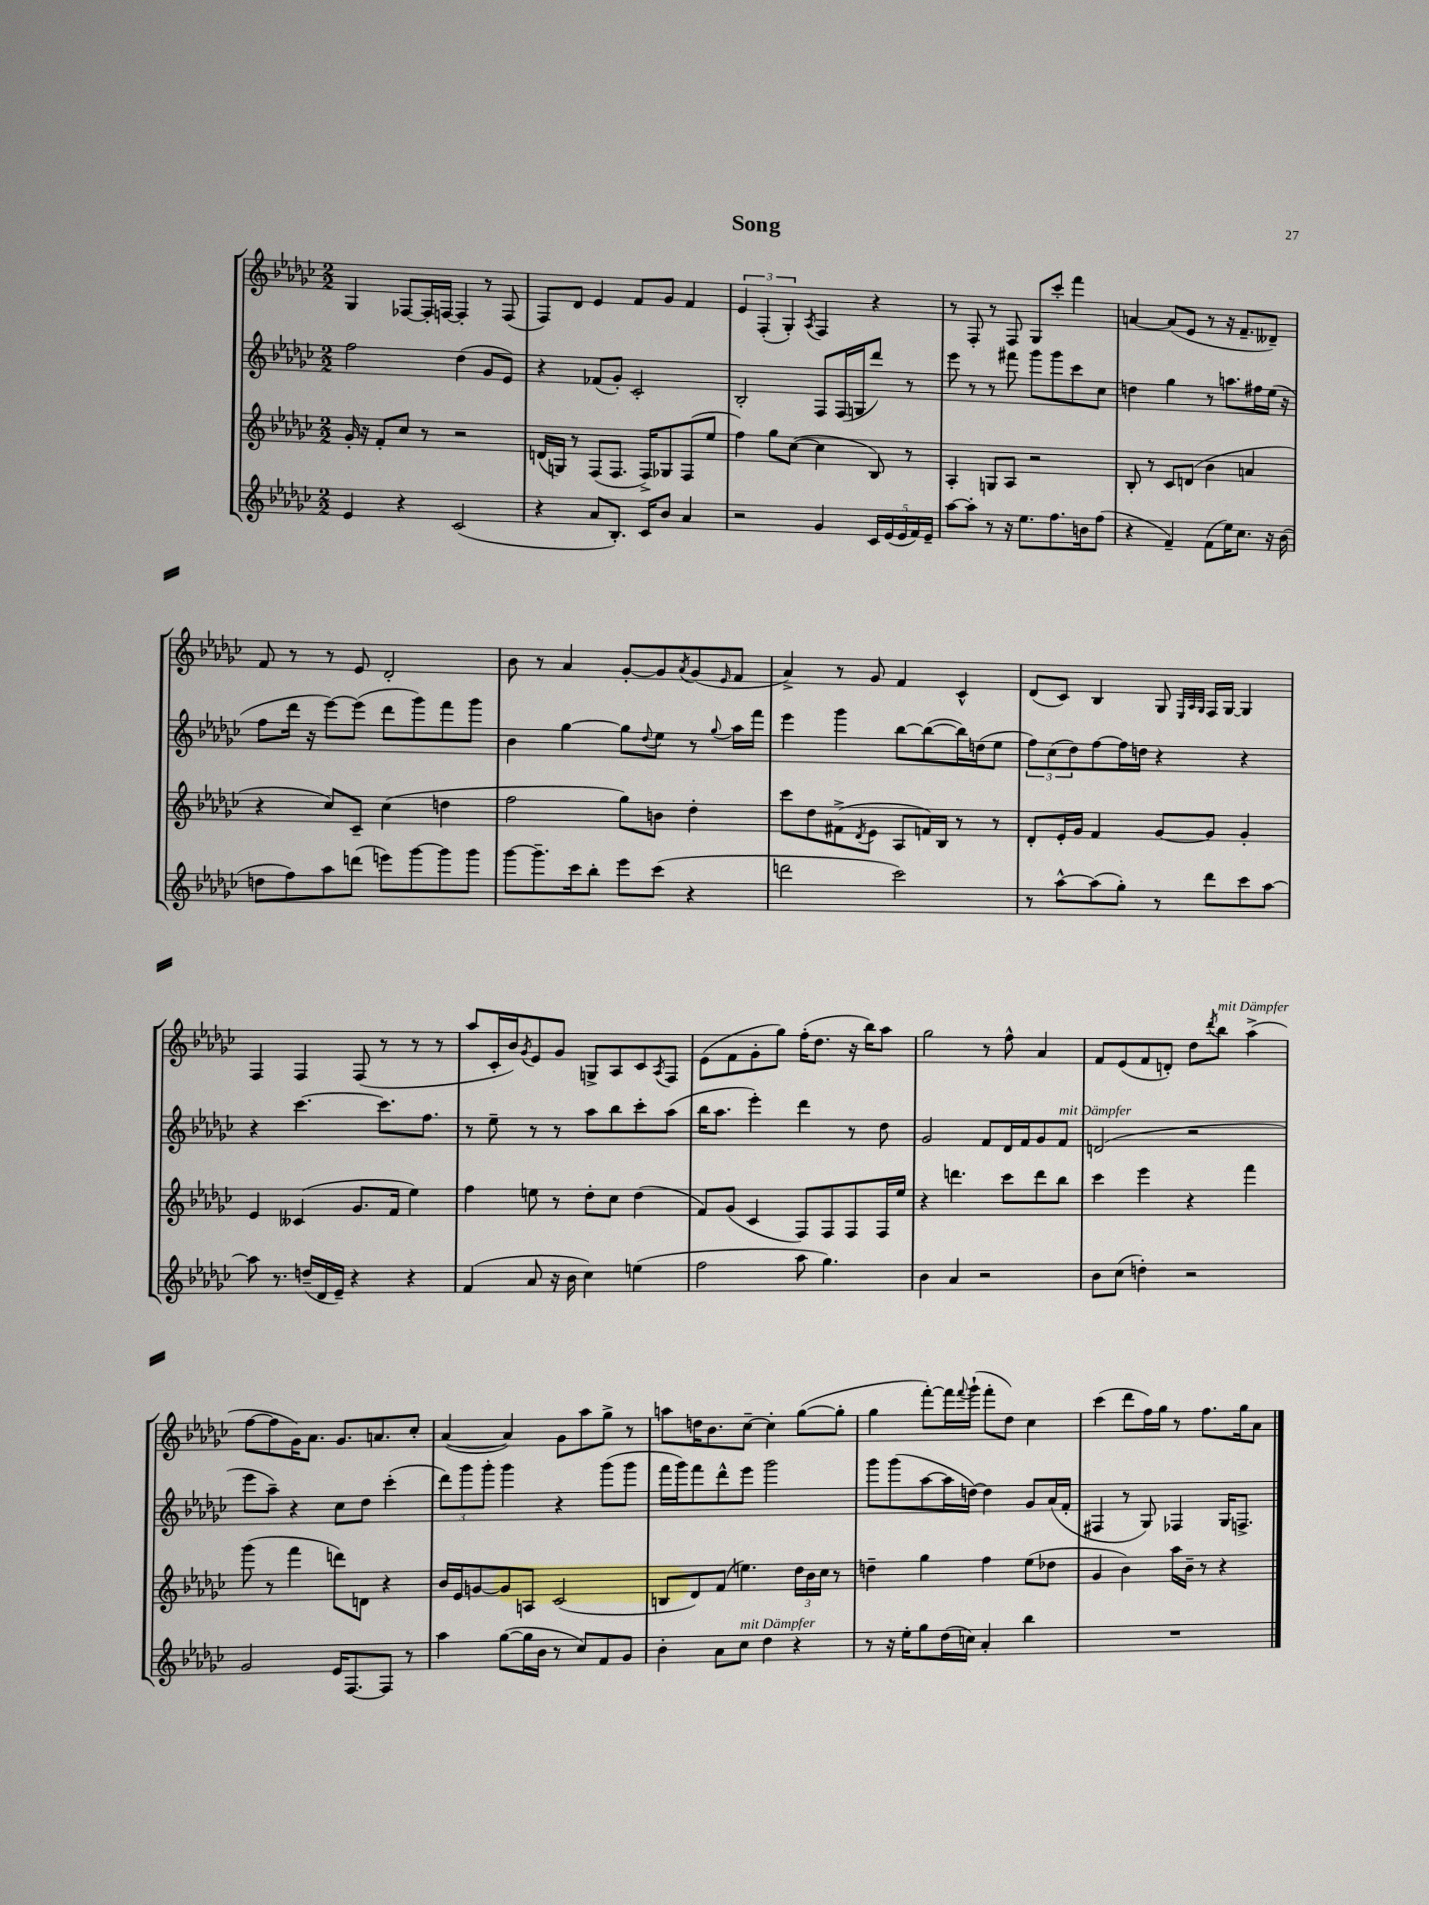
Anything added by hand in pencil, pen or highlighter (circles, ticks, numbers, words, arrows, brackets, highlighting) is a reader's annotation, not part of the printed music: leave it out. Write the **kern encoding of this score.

**kern	**kern	**kern	**kern
*staff4	*staff3	*staff2	*staff1
*clefG2	*clefG2	*clefG2	*clefG2
*k[b-e-a-d-g-c-]	*k[b-e-a-d-g-c-]	*k[b-e-a-d-g-c-]	*k[b-e-a-d-g-c-]
*M2/2	*M2/2	*M2/2	*M2/2
4e-/	16g-'/	2ff\	4G-/
.	16r	.	.
.	8f'/L	.	.
4r	8cc-/J	.	[8F-/L
.	8r	.	16F-'/]L
.	.	.	[16F/JJ
(2c-/	2r	(4dd-\	4F'/]
.	.	8g-/L	8r
.	.	8e-/J)	(8F/
=	=	=	=
4r	(16d/LL	4r	8F/L)
.	16G/JJ)	.	.
.	8r	.	8d-/J
8a-/L	(8F/L	(8f-/L	4e-/
8.B-'/J)	8.F/J	8g-'/J)	.
.	.	2c-'/	8f/L
16c-/LK	16F^/LK)	.	.
8b-/J	8G-/	.	8g-/J
4a-/	(8F/	.	4f/
.	8ee-/J	.	.
=	=	=	=
2r	4ff\)	2B-'/	6e-/
.	.	.	(6F'/
.	8gg-\L	.	.
.	.	.	6G-'/)
.	([8cc-\J	.	.
.	.	.	8qA-/
4g-/	4cc-\]	8F/L	4F/
.	.	(16F/L	.
.	.	16G/J	.
20c-/LL	8B-/)	8ddd-/J)	4r
(20e-/	.	.	.
20e-/	.	.	.
.	8r	8r	.
20f/)	.	.	.
20e-~/JJ	.	.	.
=	=	=	=
[8aa-\L	4A-'/	8eee-\	8r
8aa-'\]J	.	8r	8F'/
8r	8G/L	8r	8r
16r	8A-/J	8fff#\	8F/
8.ee-\L	.	.	.
.	2r	8ggg-\L	8G-/L
8.ff\	.	8ggg-\	8ccc-'/J
.	.	8ccc-\	4fff\
16b\k	.	.	.
(8ff\J	.	8cc-\J	.
=	=	=	=
4r	8B-'/	4dd\	[4a/
.	8r	.	.
4f~/)	8c-/L	4gg-\	(8a/]L
.	(8d/J	.	8e-/J
(8f\L	4b-\	8r	8r
16ee-\K)	.	8.aa\L	16r
8.cc-\J	.	.	8.f~/L
.	4a/	.	.
.	.	16ff#\L	.
16r	.	(16ee-\JJ	8d--~/J)
(16b-\	.	16r	.
=	=	=	=
8dd\L	4r	8ff\L	8f/
8ff\)	.	16ddd-\Jk	8r
.	.	16r	.
8aa-\	8cc-/L)	[8eee-\L)	8r
(8ddd\J	8c-~/J	(8eee-\]J	8e-/
8eee\L)	(4cc-\	8ddd-\L	2d-'/
[8ggg-\	.	8ggg-\)	.
8ggg-\]	4dd\	8fff\	.
8ggg-\J	.	8ggg-\J	.
=	=	=	=
[8ggg-\L	2ff\	4b-\	8b-\
8.ggg-~\]	.	.	8r
.	.	[4gg-\	4a-/
16ccc-\k	.	.	.
8bb-'\J	.	.	.
8eee-\L	8gg-\L)	8gg-\]L	[8g-'/L
.	.	8qqdd-/	.
(8ccc-\J	8b\J	8ee-\J	8g-/]
.	.	.	8qa-/
4r	4dd-'\	8r	(8g-/
.	.	8qqgg-/	16qqe-/
.	.	16aa-\LL	8f/J
.	.	16fff\JJ	.
=	=	=	=
2ddd\	8ccc-\L	4eee-\	4a-^/)
.	8dd-\	.	.
.	(8f#^\	4ggg-\	8r
.	8qd-/	.	.
.	8e-\J	.	8g-/
2ccc-\)	8A-/L	[8bb-\L	4f/
.	16f/L)	(8bb-\_	.
.	16B-/JJ	.	.
.	8r	16bb-\]L)	4c-^^/
.	.	(16dd\J	.
.	8r	8ee-\J	.
=	=	=	=
8r	8d-'/L	12ff\L)	(8d-/L
.	.	(12cc-\	.
[8aa-^^\L	16e-'/L	.	8c-/J)
.	.	12dd-\)	.
.	16g-/JJ	.	.
(8aa-\]	4f/	[8ff\	4B-/
8gg-'\J)	.	16ff\]L	.
.	.	16dd\JJ	.
8r	[8g-/L	4r	8G-/
.	.	.	32qqE-/LLL
.	.	.	32qqA-/
.	.	.	32qqG-/JJJ
8ddd-\L	8g-/]J	.	16F/LL
.	.	.	[16G-/JJ
8ccc-\	4g-'/	4r	4G-/]
[8aa-\J	.	.	.
=	=	=	=
8aa-\]	4e-/	4r	4F/
8.r	.	.	.
.	(4c--/	[4.ccc-\	4F/
(16dd~/LL	.	.	.
16d-/	.	.	.
16e-~/JJ)	.	.	.
4r	8.g-/L	.	(8F/
.	.	8.ccc-\]L	8r
.	16f/Jk	.	.
4r	4ee-\)	.	8r
.	.	8.ff\J	.
.	.	.	8r
=	=	=	=
(4f/	4ff\	8r	8aa-/L
.	.	8ee-~\	16c-'/L
.	.	.	16b-/J)
.	.	.	8qg-/
8a-/	8ee\	8r	8e-/
16r	8r	8r	8g-/J
16b-\	.	.	.
4cc-\)	8dd-'\L	8aa-\L	8G^/L
.	8cc-\J	8bb-\	8A-/
(4ee\	(4dd-\	8ccc-'\	8c-/
.	.	.	8qA-/
.	.	(8aa-\J	8F/J
=	=	=	=
2ff\	8f/L)	16bb-\LK	(8e-\L
.	.	8.aa-\J	.
.	(8g-/J	.	8f\
.	4c-/	4eee-'\)	8g-'\
.	.	.	8gg-\J)
8aa-\	8F/L)	4ddd-\	(16ff'\LK
.	.	.	8.dd-\J
4.gg-\)	8F/	.	.
.	8F/	8r	16r
.	.	.	16bb-\LK)
.	16F/L	8dd-\	8aa-\J
.	16ee-/JJ	.	.
=	=	=	=
4b-\	4r	2g-/	2gg-\
4a-/	4.ddd\	.	.
2r	.	8f/L	8r
.	8ccc-\L	16d-/L	8ff^^\
.	.	16f/J	.
.	8ddd\	8g-/	4a-/
.	8bb-\J	8f/J	.
=	=	=	=
8b-\L	4ccc-\	(2d/	8f/L
(8cc-\J	.	.	(8e-/
4dd'\)	4eee-\	.	8f/
.	.	.	8d'/J)
2r	4r	2r	8dd-\L
.	.	.	8qddd-/
.	.	.	8bb-\J
.	4fff\	.	(4aa-^\
=	=	=	=
2g-/	(8ggg-\	8eee-\L	[8ff\L
.	8r	8aa-~\J)	8ff\]
.	4fff\	4r	16g-\K)
.	.	.	8.a-\J
16e-/LK	8ddd\L)	8cc-\L	8.g-/L
[8.F/	.	.	.
.	8d\J	8dd-\J	.
.	.	.	8.a/
8F/]J	4r	(4ccc-'\	.
8r	.	.	8cc-'/J
=	=	=	=
4aa-\	16b-/LL	12ddd-\L)	([4a-/
.	16e-/J	.	.
.	.	12ggg-\	.
.	[8g/	.	.
.	.	12ggg-'\J	.
([8gg-\L	8g/]	4ggg-\	4a-/])
16gg-\]L	8A/J	.	.
16b-\JJ	.	.	.
8r	(2c-/	4r	8g-\L
8cc-/L)	.	.	8aa-\
8f/	.	(8ggg-\L	8gg-^\J
8g-/J	.	8ggg-\J	8r
=	=	=	=
4b-'\	8B/L	16fff\LL	8aa\L
.	.	16ggg-\J)	.
.	8d-/)	8fff\	16dd\K
.	.	.	8.b-\
8a-\L	(8f/J	8ddd-^^\	.
8cc-\J	4.ee\)	8eee-\J	[8cc-~\J
4dd-\	.	2ggg-\	4cc-'\]
4r	24dd-\LL	.	([8gg-\L
.	24b-\	.	.
.	24cc-\JJ	.	.
.	8r	.	8gg-'\]J
=	=	=	=
8r	4dd~\	8ggg-\L	4gg-\
16r	.	(8ggg-\	.
16ee-'\LK	.	.	.
8gg-\	4gg-\	[8aa-\	[8fff'\L)
(16dd-\L	.	16aa-\]L	16fff\]L
.	.	.	8qqfff/
16cc\JJ)	.	[16dd\JJ)	(16ggg-`\JJ
4a-'/	4ff\	4dd\]	8fff'\L
.	.	.	8dd-\J)
4bb-\	(8ee-\L	8g-/L	4cc-\
.	8dd-\J	(16a-/L	.
.	.	16f'/JJ	.
=	=	=	=
1r	4g-/	4F#/	(4ccc-\
.	4b-\)	8r	8ddd-\L
.	.	8G-/)	16ff\L)
.	.	.	16gg-\JJ
.	16aa-\LL	4F-/	8r
.	16b-~\JJ	.	.
.	8r	.	8.ff\L
.	4r	16G-/LK	.
.	.	8.F^/J	16gg-\k
.	.	.	8a-\J
==	==	==	==
*-	*-	*-	*-
